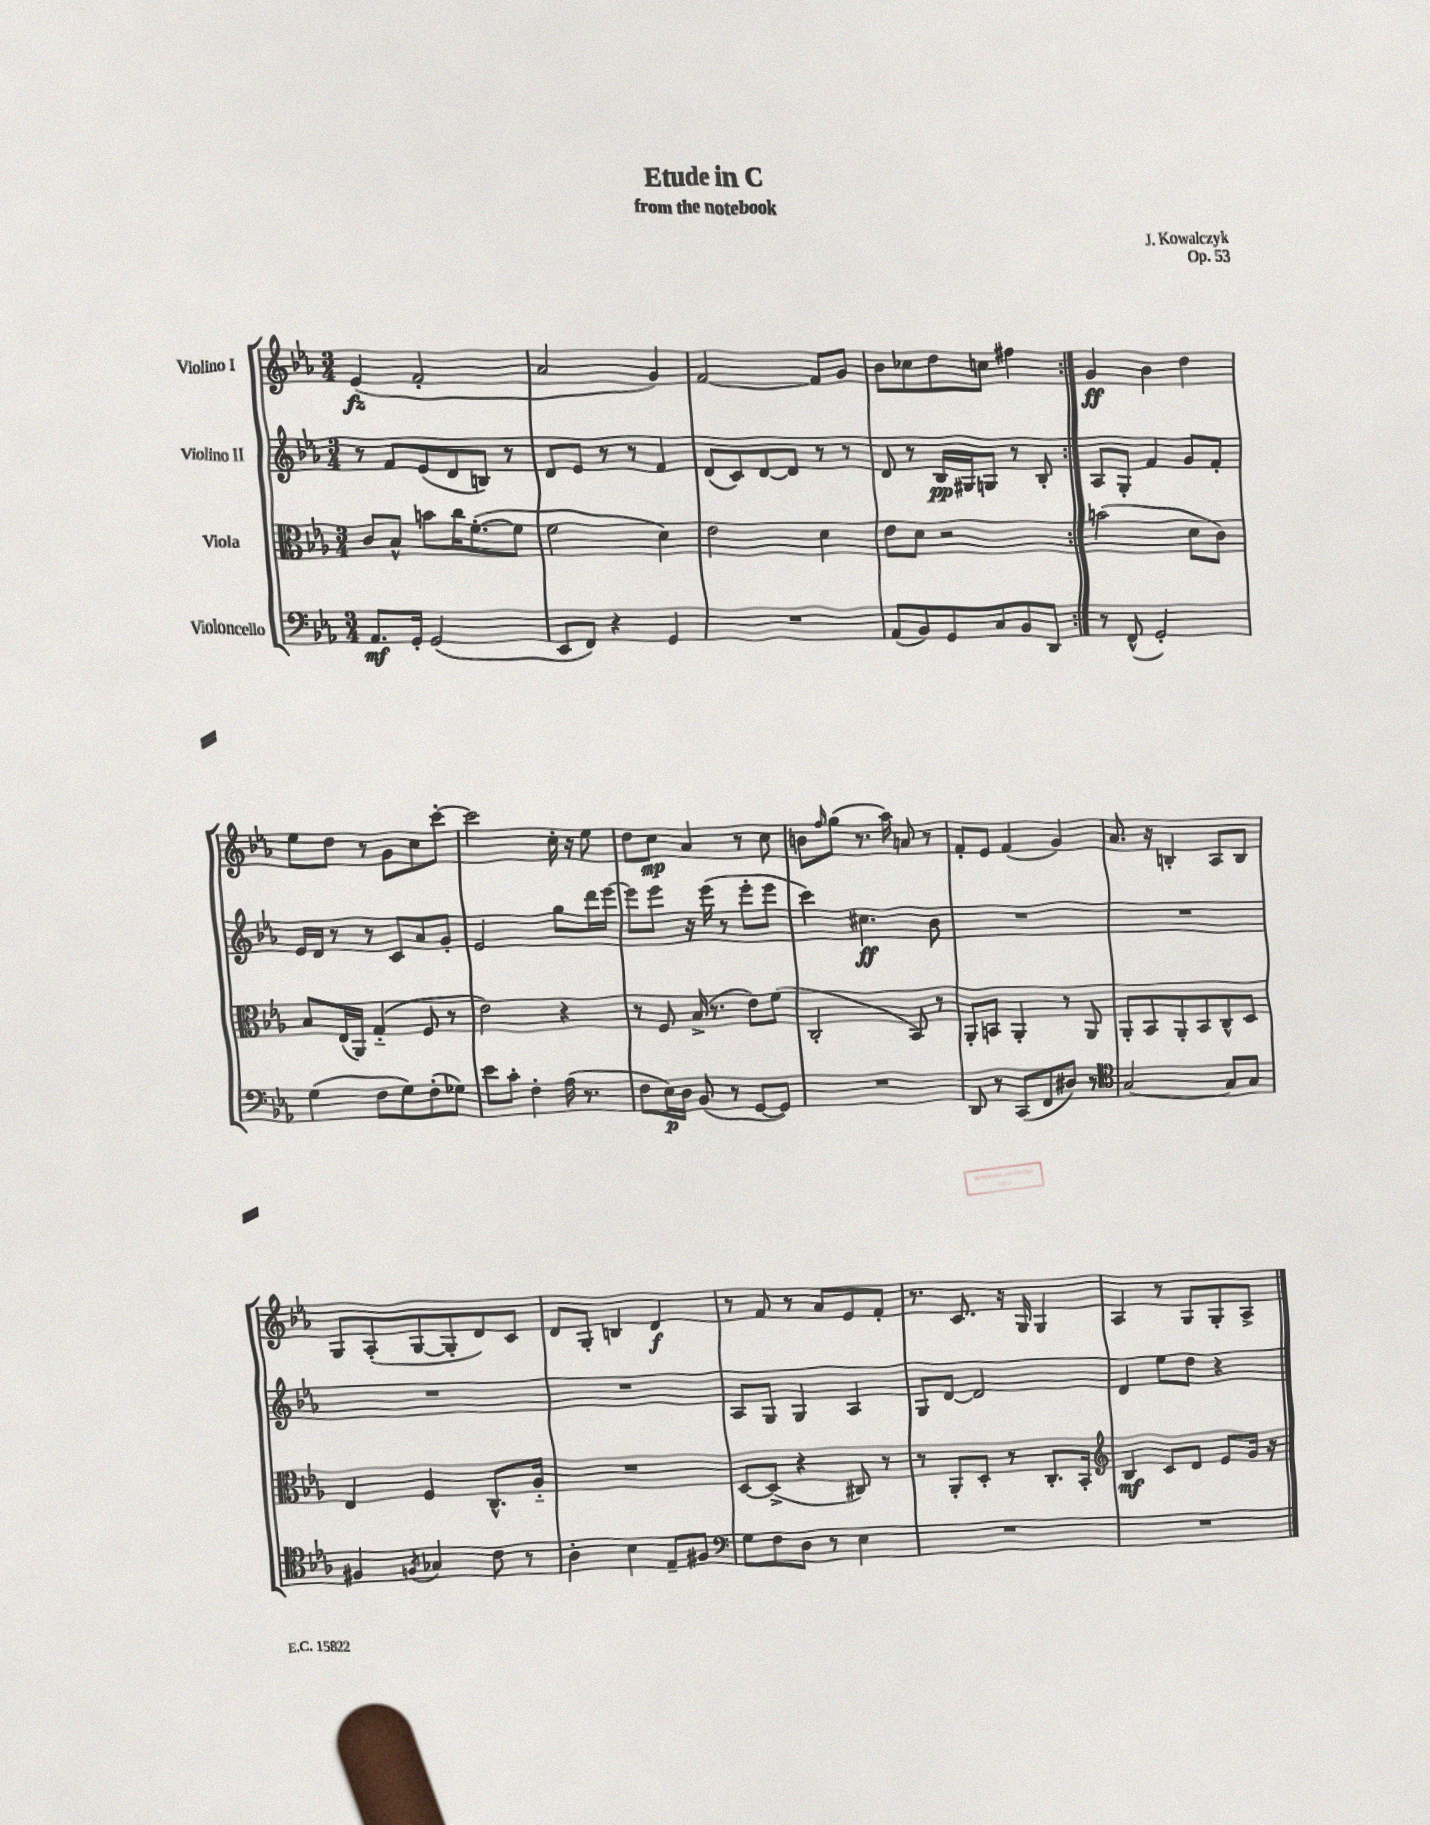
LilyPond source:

\header { title = "Etude in C" composer = "J. Kowalczyk" subtitle = "from the notebook" opus = "Op. 53" }
<<
\new StaffGroup <<
\new Staff = "s0" \with { instrumentName = "Violino I" } {
    \clef treble \key ees \major \numericTimeSignature \time 3/4
    \repeat volta 2 { ees'4\fz( f'2-. |
    aes'2 g'4) |
    f'2~ f'8 g'8 |
    bes'8 ces''8 d''8 c''8 fis''4 | }
    g'4\ff bes'4 d''4 |
    ees''8 d''8 r8 g'8 c''8 c'''8~-. |
    c'''2 c''16-. r16 ees''8 |
    d''8 c''8\mp aes'4 r8 c''8 |
    b'8 \grace { f''16 } g''8( r8. aes''16) a'8 r8 |
    f'8-. ees'8 f'4( g'4) |
    aes'8. r16 b4-. aes8 b8 |
    g8 aes8-.( g8~ g8-. d'8) c'8 |
    d'8 g8-. b4 d'4\f |
    r8 f'8 r8 aes'8 ees'8 f'8-. |
    r8. c'8. r16 g16 g4 |
    aes4 r8 g8 g8-. aes8-> \bar "|." |
}
\new Staff = "s1" \with { instrumentName = "Violino II" } {
    \clef treble \key ees \major \numericTimeSignature \time 3/4
    \repeat volta 2 { r8 f'8 ees'8( d'8 b8) r8 |
    d'8 ees'8 r8 r8 f'4 |
    d'8( c'8) d'8~ d'8 r8 r8 |
    d'8 r8 bes16\pp gis16 g8 r8 bes8-. | }
    aes8 g8-. f'4 g'8 f'8-. |
    ees'16 d'16 r8 r8 c'8 aes'8 g'8-. |
    ees'2 g''8 d'''16 ees'''16~ |
    ees'''8 ees'''8 r16 ees'''16( r8 ees'''8-. ees'''8 |
    c'''4) cis''4.\ff bes'8 |
    R2. |
    R2. |
    R2. |
    R2. |
    aes8 g8 g4 aes4 |
    g8 d'8~ d'2 |
    d'4 ees''8 d''8 r4 \bar "|." |
}
\new Staff = "s2" \with { instrumentName = "Viola" } {
    \clef alto \key ees \major \numericTimeSignature \time 3/4
    \repeat volta 2 { c'8 bes8-^ b'8 c''16 f'8.~-.( f'8 |
    f'2 d'4) |
    ees'2 d'4 |
    ees'8 d'8 r2 | }
    b'2( d'8 c'8) |
    bes8 ees16( aes,16) g4-_( f8 r8 |
    ees'2) r4 |
    r8 f8 bes16->( r8. ees'8) f'8( |
    c2-. bes,8) r8 |
    aes,8-. b,8 aes,4-. r8 aes,8 |
    aes,8-. bes,8 aes,8-. bes,8 c8-^ d8 |
    ees4 f4 c8.-^ aes16-_ |
    R2. |
    d8~ d8->( r4 cis8) r8 |
    r8 aes,8-. d8-. r8 c8.-. bes,16-. |
    \clef treble bes4\mf c'8 d'8 ees'8 g'16 r16 \bar "|." |
}
\new Staff = "s3" \with { instrumentName = "Violoncello" } {
    \clef bass \key ees \major \numericTimeSignature \time 3/4
    \repeat volta 2 { aes,8.\mf g,16-. g,2( |
    ees,8 f,8) r4 g,4 |
    R2. |
    aes,8( bes,8) g,8 c8 bes,8 d,8 | }
    r8 f,8-^( g,2-.) |
    g4( f8 g8) f8-.( ges8) |
    ees'8 c'8-. f4-. aes16( r8. |
    f8 ees16\p) d16 bes,8( r8 g,8~ g,8) |
    R2. |
    d,8 r8 c,8( f,8 dis8) r8 |
    \clef tenor g2~ g8 g8 |
    fis4 \acciaccatura { f8 } ges4 c'8 r8 |
    aes4-. bes4 ees8-- fis8 |
    \clef bass g8 f8 d8 r8 ees4 |
    R2. |
    R2. \bar "|." |
}
>>
>>
\layout { \context { \Score \remove "Bar_number_engraver" } }
